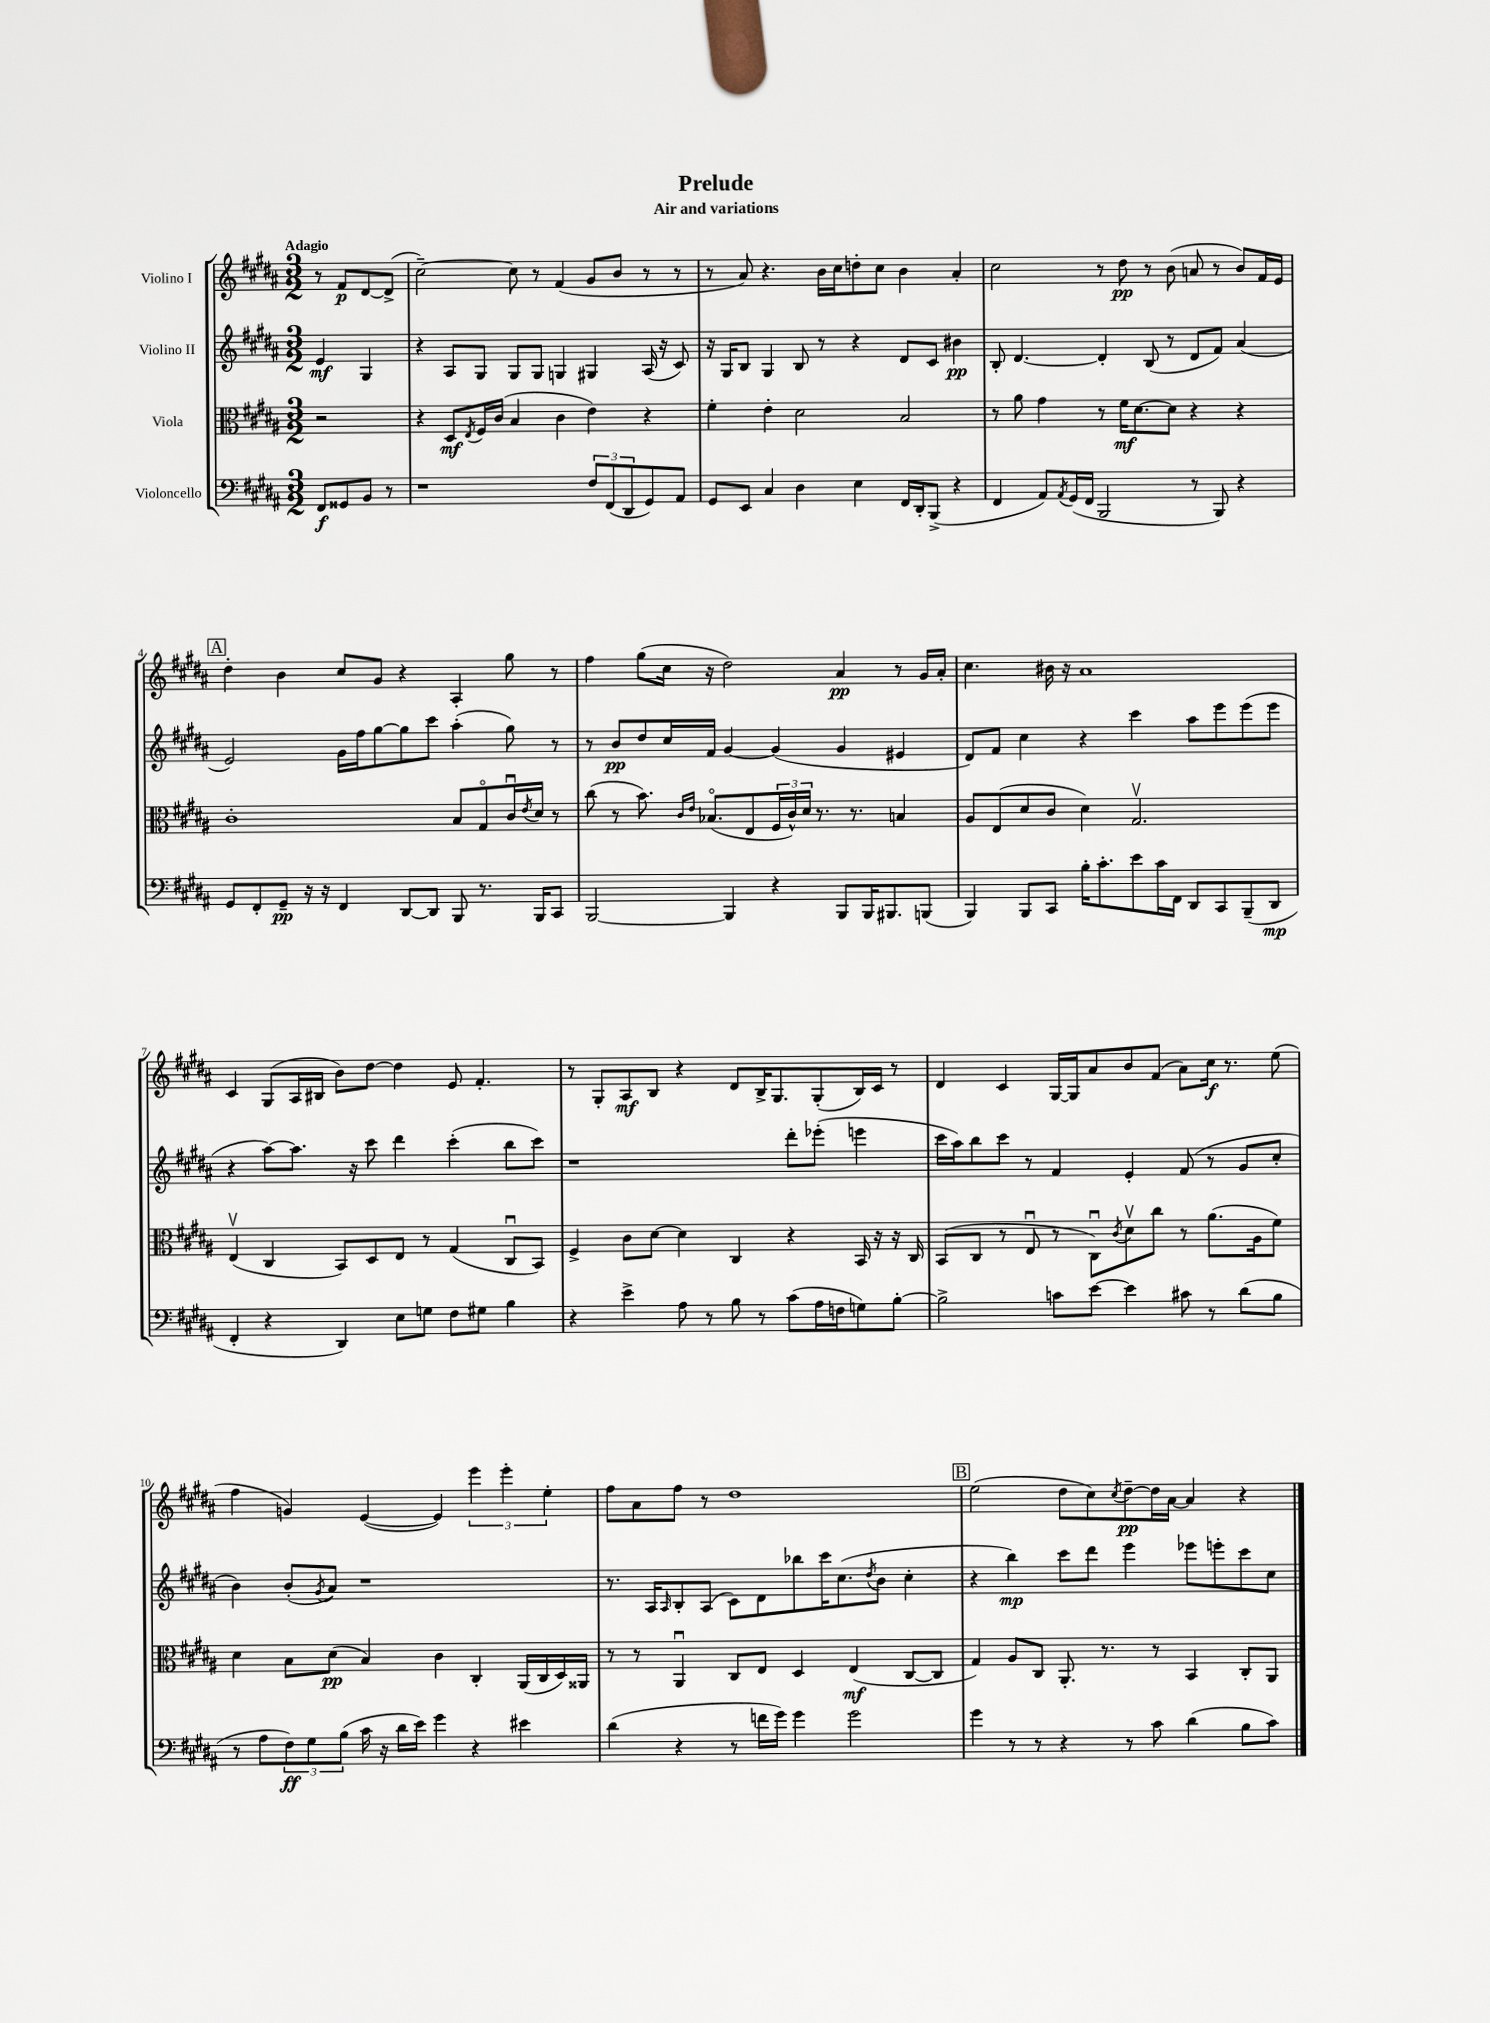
\header { title = "Prelude" subtitle = "Air and variations" }
<<
\new StaffGroup <<
\new Staff = "s0" \with { instrumentName = "Violino I" } {
    \clef treble \key b \major \numericTimeSignature \time 3/2 \partial 2 \tempo "Adagio"
    r8 fis'8\p dis'8~ dis'8->( |
    cis''2~--) cis''8 r8 fis'4( gis'8 b'8 r8 r8 |
    r8 ais'8) r4. b'16 cis''16 d''8-. cis''8 b'4 ais'4-. |
    cis''2 r8 dis''8\pp r8 b'8( a'8 r8 b'8) fis'16 e'16 |
    \mark \markup { \box "A" } dis''4-. b'4 cis''8 gis'8 r4 ais4-. gis''8 r8 |
    fis''4 gis''8( cis''16 r16 dis''2) ais'4\pp r8 gis'16 ais'16-. |
    cis''4. bis'16 r16 ais'1 |
    cis'4 gis8( ais16 bis16 b'8) dis''8~ dis''4 e'8 fis'4.-. |
    r8 gis8-. ais8\mf b8 r4 dis'8 b16-> gis8. gis8-.( b16) cis'16 r8 |
    dis'4 cis'4 gis16~ gis16 ais'8 b'8 fis'8( ais'8) cis''16\f r8. e''8( |
    fis''4 g'4) e'4~( e'4) \tuplet 3/2 { e'''4 e'''4-. e''4-. } |
    fis''8 ais'8 fis''8 r8 dis''1 |
    \mark \markup { \box "B" } e''2( dis''8 cis''8) \acciaccatura { cis''8 } dis''8~--\pp dis''16 ais'16~ ais'4 r4 \bar "|." |
}
\new Staff = "s1" \with { instrumentName = "Violino II" } {
    \clef treble \key b \major \numericTimeSignature \time 3/2 \partial 2
    e'4\mf gis4 |
    r4 ais8 gis8 gis8 gis8 g4 gis4 ais16( r16 cis'8) |
    r16 gis16 b8 gis4 b8 r8 r4 dis'8 cis'8 bis'4\pp |
    b8-. dis'4.~ dis'4-. b8( r8 dis'8 fis'8) ais'4( |
    \mark \markup { \box "A" } e'2) gis'16 fis''16 gis''8~ gis''8 cis'''8 ais''4-.( gis''8) r8 |
    r8 b'8\pp dis''8 cis''16 fis'16 gis'4~ gis'4( gis'4 eis'4 |
    dis'8) fis'8 cis''4 r4 cis'''4 ais''8 e'''8 e'''8( e'''8 |
    r4 ais''8~) ais''8. r16 cis'''8 dis'''4 cis'''4-.( b''8 cis'''8) |
    r1 dis'''8-. ees'''8-.( e'''4 |
    cis'''16 ais''16) b''8 cis'''8 r8 fis'4 e'4-. fis'8( r8 gis'8 cis''8-. |
    b'4) b'8-.( \acciaccatura { gis'8 } ais'8) r1 |
    r8. ais16 \grace { ais16 } b8-. ais8( cis'8) dis'8 bes''8 cis'''16 cis''8.( \acciaccatura { dis''8 } b'8 cis''4-. |
    \mark \markup { \box "B" } r4 b''4\mp) cis'''8 dis'''8 e'''4 ees'''8 e'''8-. cis'''8 cis''8 \bar "|." |
}
\new Staff = "s2" \with { instrumentName = "Viola" } {
    \clef alto \key b \major \numericTimeSignature \time 3/2 \partial 2
    r2 |
    r4 dis8\mf \acciaccatura { e8 } fis16 cis'16( b4 cis'4 e'4) r4 |
    fis'4-. e'4-. dis'2 b2 |
    r8 ais'8 gis'4 r8 fis'16\mf dis'8.~ dis'8 r4 r4 |
    \mark \markup { \box "A" } cis'1-. b8 gis8\flageolet cis'16\downbow \acciaccatura { e'8 } dis'16 r8 |
    cis''8( r8 b'8.) \grace { cis'16 e'16 } bes8.\flageolet( e8 \tuplet 3/2 { fis16 cis'16-^) dis'16 } r8. r8. b4 |
    ais8 e8( dis'8 cis'8 dis'4) gis2.\upbow |
    e4\upbow( cis4 b,8) dis8 e8 r8 gis4( cis8\downbow b,8) |
    fis4-> cis'8 dis'8~ dis'4 cis4 r4 b,16 r16 r16 cis16 |
    b,8( cis8 r8 e8\downbow r8 cis8\downbow) \acciaccatura { cis'8 } dis'8\upbow cis''8 r8 ais'8.( ais16 fis'8) |
    dis'4 b8 dis'8\pp( b4) cis'4 cis4-. ais,16( cis16 dis16) aisis,16 |
    r8 r8 ais,4\downbow cis8 e8 dis4 e4\mf( cis8~ cis8 |
    \mark \markup { \box "B" } gis4) ais8 cis8 ais,8.-. r8. r8 b,4 cis8-. ais,8 \bar "|." |
}
\new Staff = "s3" \with { instrumentName = "Violoncello" } {
    \clef bass \key b \major \numericTimeSignature \time 3/2 \partial 2
    fis,8\f gisis,8 b,8 r8 |
    r1 \tuplet 3/2 { fis8 fis,8( dis,8 } gis,8) ais,8 |
    gis,8 e,8 cis4 dis4 e4 fis,16 dis,16-. b,,8->( r4 |
    fis,4 ais,8) \acciaccatura { ais,8 } gis,16( fis,16 b,,2 r8 b,,8) r4 |
    \mark \markup { \box "A" } gis,8 fis,8-. gis,8--\pp r16 r16 fis,4 dis,8~ dis,8 b,,8 r8. b,,16 cis,8 |
    b,,2~ b,,4 r4 b,,8 b,,16 bis,,8. b,,8( |
    b,,4) b,,8 cis,8 b16-. cis'8.-. e'8 cis'16 fis,16 dis,8 cis,8 b,,8--( dis,8\mp |
    fis,4-. r4 dis,4) e8 g8 fis8 gis8 b4 |
    r4 e'4-> ais8 r8 b8 r8 cis'8( ais16 f16 g8) b8~-. |
    b2-> c'8 e'8~ e'4 cis'8 r8 dis'8( b8 |
    r8 ais8 \tuplet 3/2 { fis8\ff) gis8 b8( } cis'16 r16 dis'16 e'16) gis'4 r4 eis'4 |
    dis'4( r4 r8 f'16 gis'16) gis'4 gis'2 |
    \mark \markup { \box "B" } gis'4 r8 r8 r4 r8 cis'8 dis'4( b8 cis'8) \bar "|." |
}
>>
>>
